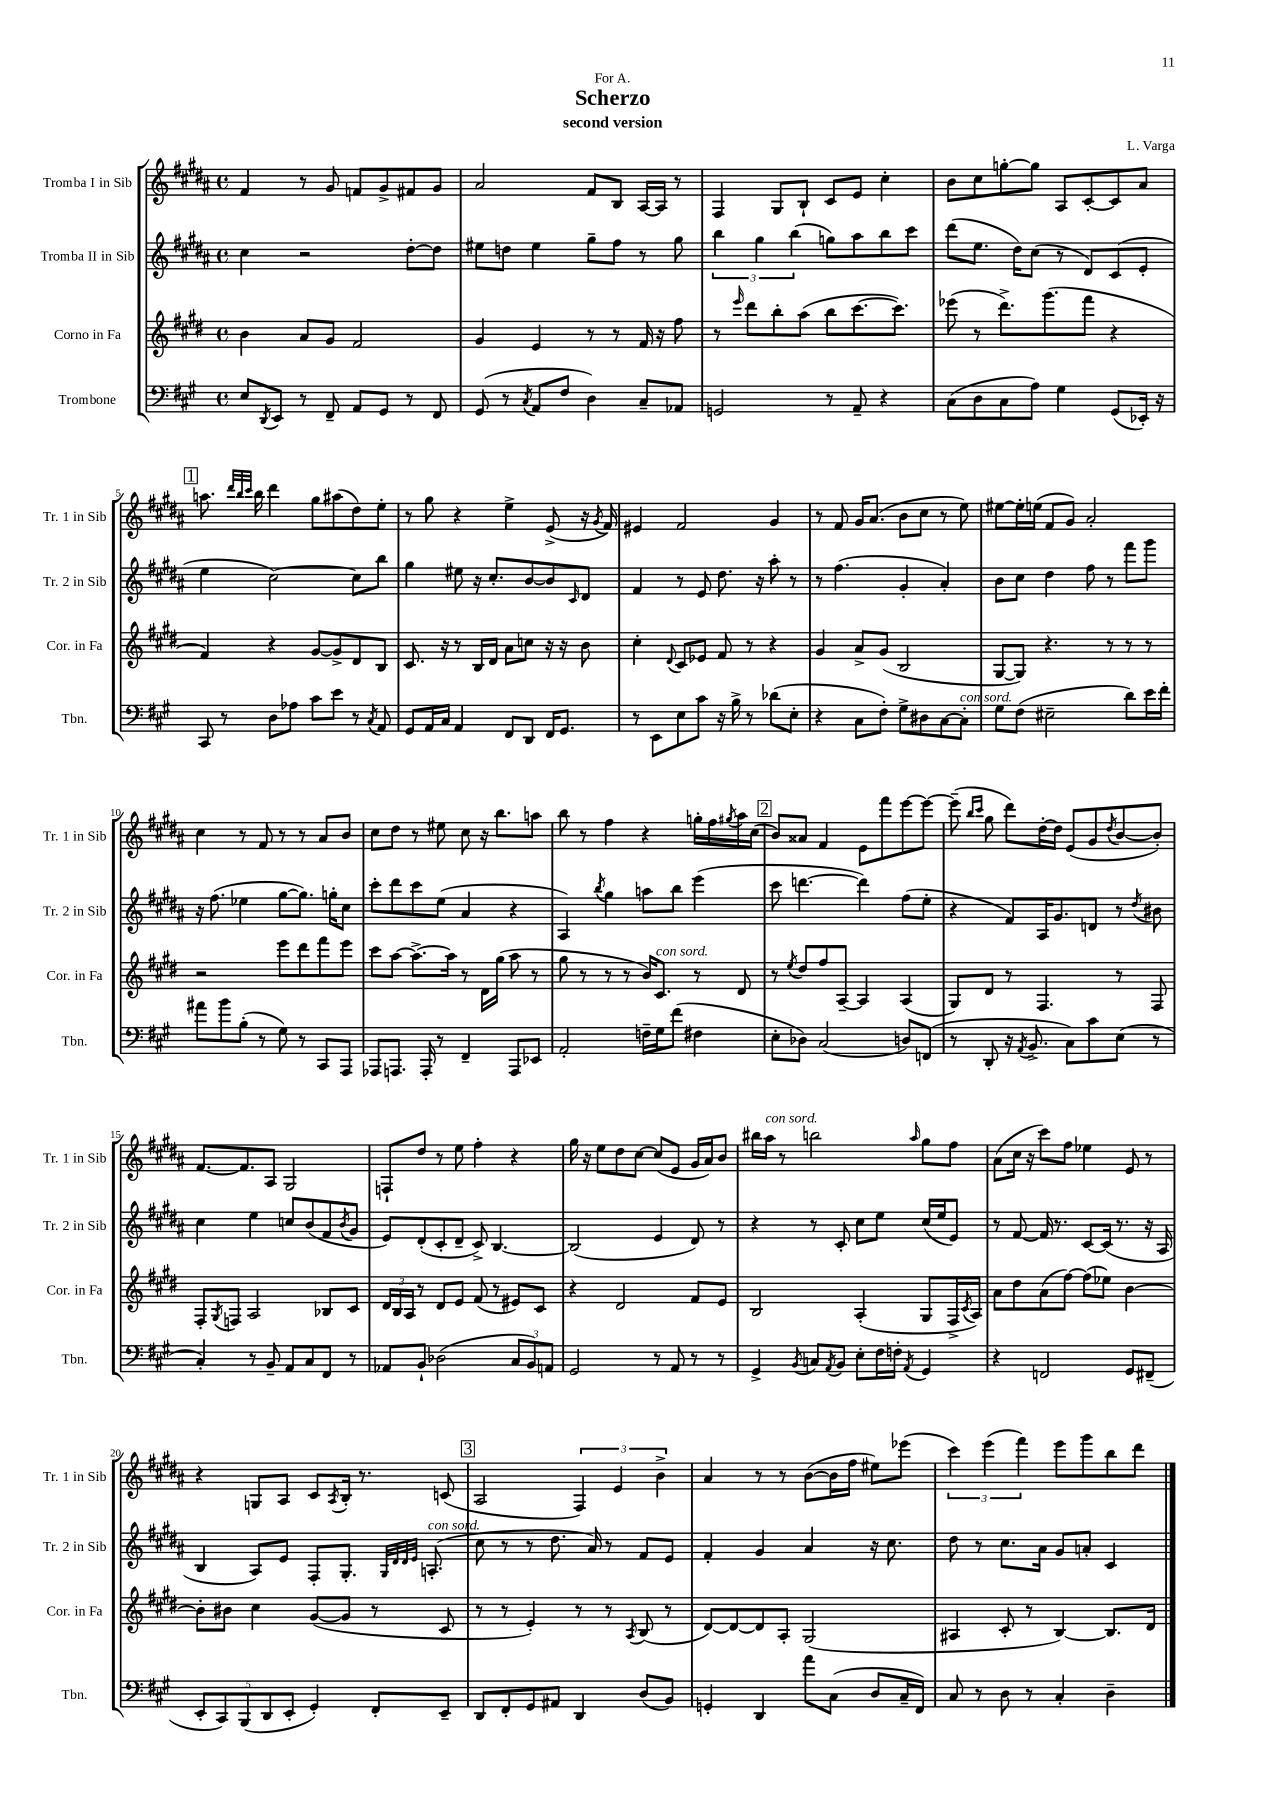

**kern	**kern	**kern	**kern
*part4	*part3	*part2	*part1
*staff4	*staff3	*staff2	*staff1
*I"Trombone	*I"Corno in Fa	*I"Tromba II in Sib	*I"Tromba I in Sib
*I'Tbn.	*I'Cor. in Fa	*I'Tr. 2 in Sib	*I'Tr. 1 in Sib
*clefF4	*clefG2	*clefG2	*clefG2
*k[f#c#g#]	*k[f#c#g#d#]	*k[f#c#g#d#a#]	*k[f#c#g#d#a#]
*M4/4	*M4/4	*M4/4	*M4/4
*met(c)	*met(c)	*met(c)	*met(c)
=1	=1	=1	=1
8E/L	4b\	4cc#\	4f#/
8qDD/	.	.	.
8EE/J	.	.	.
8r	8a/L	2r	8r
8FF#~/	8g#/J	.	8g#/
8AA/L	2f#/	.	8fn/L
8GG#/J	.	.	8g#^/
8r	.	[8dd#'\L	8f#X/
8FF#/	.	8dd#\J]	8g#/J
=2	=2	=2	=2
(8GG#/	4g#/	8ee#X\L	2a#/
8r	.	8ddn\J	.
8qC#/	.	.	.
8AA/L	4e/	4ee#\	.
8F#/J	.	.	.
4D\)	8r	8gg#~\L	8f#/L
.	8r	8ff#\J	8B/J
8C#~/L	16f#/	8r	[16A#/LL
.	16r	.	16A#/JJ]
8AA-X/J	8ff#\	8gg#\	8r
=3	=3	=3	=3
2GGn/	8r	6bb\	4F#/
.	16qqeee/	.	.
.	8ddd#\L	.	.
.	.	6gg#\	.
.	8bb'\	.	8G#/L
.	.	(6bb\	.
.	(8aa\J	.	8B`/J
8r	8bb\L	8ggn\L)	8c#/L
8AA~/	[8.ccc#\	8aa#\	8e/J
4r	.	8bb\	4cc#'\
.	8.ccc#\J])	.	.
.	.	8ccc#\J	.
=4	=4	=4	=4
(8C#\L	(8eee-X\	(8ddd#\L	8b\L
8D\	8r	8.ee\J	8cc#\
8C#\	8.ddd#^\L)	.	[8ggn'\
.	.	16dd#\KL)	.
8A\J)	.	(8cc#\J	8gg\J]
.	(8.ggg#\	.	.
4G#\	.	8r	8A#/L
.	8fff#\J	8d#/L)	[8c#'/
(8GG#/L	4r	(8c#/	8c#/]
16EE-X'/Jk)	.	8e'/J	8a#/J
16r	.	.	.
!!LO:LB:g=z
!!LO:REH:place=s1:t=1
=5	=5	=5	=5
8CC#/	4f#/)	4ee\	8.aan\
8r	.	.	.
.	.	.	32qqddd#/LLL
.	.	.	32qqbb/
.	.	.	32qqccc#/JJJ
.	.	.	16bb\
8D\L	4r	[2cc#\)	4ddd#\
8A-X\J	.	.	.
8c#\L	[8g#/L	.	8gg#\L
8e\J	8g#^/]	.	(8aa#X\
8r	8d#/	8cc#\L]	8dd#\)
8qC#/	.	.	.
8AA/	8B/J	8bb\J	8ee'\J
=6	=6	=6	=6
8GG#/L	8.c#/	4gg#\	8r
16AA/L	.	.	8gg#\
16C#/JJ	16r	.	.
4AA/	8r	8ee#X\	4r
.	16B/LL	16r	.
.	16d#/JJ	8.cc#'/L	.
8FF#/L	8a\L	.	4ee^\
8DD/J	8ccn\J	[8b/	.
16FF#/KL	16r	8b/]	(8e^/
8.GG#/J	16r	.	.
.	.	16qqc#/	.
.	8b\	8d#/J	16r
.	.	.	8qg#/
.	.	.	16f#/)
=7	=7	=7	=7
8r	4cc#'\	4f#/	4e#X/
8EE\L	.	.	.
.	8qqd#/	.	.
8E\	8c#/L	8r	2f#/
8c#\J	8e-X/J	8e/	.
16r	8f#/	8.dd#\	.
16B^\	.	.	.
8r	8r	.	.
.	.	16r	.
(8d-X\L	4r	8aa#'\	4g#/
8E'\J	.	8r	.
=8	=8	=8	=8
4r	4g#/	8r	8r
.	.	(4.ff#\	8f#/
8C#\L	8a^/L	.	16g#/KL
.	.	.	(8.a#/J
8F#'\J)	(8g#/J	.	.
8G#^\L	2B/	4g#'/	8b\L
8D#X\	.	.	8cc#\J
[8C#\	.	4a#'/)	8r
!LO:TX:a:i:t=con sord.	!	!	!
8C#'\J]	.	.	8ee\)
=9	=9	=9	=9
8G#\L	[8G#/L	8b\L	[8ee#X\L
(8F#\J	8G#/J])	8cc#\J	16ee#'\L]
.	.	.	(16een\JJ
2E#X~\	4.r	4dd#\	8f#/L
.	.	.	8g#/J)
.	.	8ff#\	2a#'/
.	8r	8r	.
8d\L)	8r	8fff#\L	.
16e\L	8r	8ggg#\J	.
16f#'\JJ	.	.	.
!!LO:LB:g=z
=10	=10	=10	=10
8a#X\L	2r	16r	4cc#\
.	.	(8.ff#\	.
8b\	.	.	.
(8B'\J	.	4ee-X\	8r
8r	.	.	8f#/
8G#\)	8eee\L	[8gg#\L	8r
8r	8ddd#\	8.gg#\J])	8r
8CC#/L	8fff#\	.	8a#/L
.	.	16ggn'\KL	.
8AAA/J	8eee\J	8cc#\J	8b/J
=11	=11	=11	=11
8AAA-X/L	8ccc#\L	8ccc#'\L	8cc#\L
8.AAAn/J	[8aa\J	8ddd#\	8dd#\J
.	8.aa^\L_	8ccc#\	8r
16AAA'/	.	.	.
8r	.	(8ee\J	8ee#X\
.	16aa\Jk]	.	.
4FF#~/	8r	4a#/	8cc#\
.	16d#\LL	.	16r
.	(16gg#\JJ	.	8.bb\L
8AAA/L	8aa\	4r	.
8EE-X/J	8r	.	8aan\J
=12	=12	=12	=12
2AA'/	8gg#\	4A#/)	8bb\
.	8r	.	8r
.	.	8qbb/	.
.	8r	4gg#\	4ff#\
.	8r	.	.
16Fn~\LL	16b/KL)	8aan\L	4r
!	!LO:TX:a:i:t=con sord.	!	!
16G#\J	8.c#/J	.	.
(8f#\J	.	8bb\J	.
4F#X\	8r	(4eee\	16ggn'\LL
.	.	.	16ff#\
.	.	.	8qgg#X/
.	8d#/	.	16aa#\
.	.	.	(16cc#\JJ
!!LO:REH:place=s1:t=2
=13	=13	=13	=13
8E'\L	8r	8ccc#\	8b/L)
.	8qee/	.	.
8D-X\J)	8dd#/L	[4.dddn\	8a##X/J
(2C#/	8ff#/	.	4f#/
.	[8A~/J	.	.
.	4A/]	4ddd\])	8e\L
.	.	.	8fff#\
8Dn/L)	(4A/	(8ff#\L	[8eee\
(8FFn/J	.	8ee'\J	8eee\J_
=14	=14	=14	=14
8r	8G#/L)	4r	(8eee~\]
.	.	.	16qqbb/LL
.	.	.	16qqccc#/JJ
8DD'/	8d#/J	.	8gg#\
16r	8r	8f#/L)	8ddd#\L)
8qAA/	.	.	.
8.BB^/	.	.	.
.	4.F#/	16A#/K	[16dd#'\L
.	.	8.g#/	16dd#\JJ]
8C#\L)	.	.	(8e/L
8c#\	.	8dn/J	8g#/
.	.	.	8qdd#/
(8E\J	8r	8r	[8b/
.	.	8qdd#/	.
8r	8F#/	8b#X\	8b'/J])
!!LO:LB:g=z
=15	=15	=15	=15
4C#'/)	8F#'/L	4cc#\	[8.f#/L
.	8qG#/	.	.
.	8Fn/J	.	.
.	.	.	8.f#/]
8r	2A/	4ee\	.
8BB~/	.	.	8A#/J
8AA/L	.	8ccn/L	2G#/
8C#/	.	(8b/	.
8FF#/J	8B-X/L	8f#/	.
.	.	8qb/	.
8r	8c#/J	8g#/J	.
=16	=16	=16	=16
8AA-X/L	24d#/LL	8e/L)	8Fn`/L
.	24B/	.	.
.	24A/JJ	.	.
8BB`/J	8r	(8d#'/	8dd#/J
(2D-X\	8d#/L	8c#'/	8r
.	8e/J	8d#~/J	8ee\
.	(8f#/	8c#^/)	4ff#'\
.	8r	[4.B/	.
12C#/L	8e#X/L)	.	4r
12BB/)	.	.	.
.	8c#/J	.	.
12AAn/J	.	.	.
=17	=17	=17	=17
2GG#/	4r	(2B/]	16gg#\
.	.	.	16r
.	.	.	8ee\L
.	2d#/	.	8dd#\
.	.	.	[8cc#\J
8r	.	4e/	(8cc#/L]
8AA/	.	.	8e/J
8r	8f#/L	8d#/)	16g#/LL
.	.	.	16a#/J)
8r	8e/J	8r	8b/J
=18	=18	=18	=18
4GG#^/	2B/	4r	16bb#X\LL
!	!	!	!LO:TX:a:i:t=con sord.
.	.	.	16aa#\JJ
.	.	.	8r
8qBB/	.	.	.
8Cn/L	.	8r	2bbn\
8qAA/	.	.	.
8BB/J	.	8c#'/	.
8E'\L	(4A'/	8cc#\L	.
16F#\L	.	8ee\J	.
16Fn'\JJ	.	.	.
8qAA/	.	.	16qqaa#/
4GG#/	8G#/L	(16cc#/LL	8gg#\L
.	.	16ee/J	.
.	16F#^/L	8e/J)	8ff#\J
.	8qc#/	.	.
.	16A/JJ)	.	.
=19	=19	=19	=19
4r	8a\L	8r	(8a#\L
.	8dd#\	[8f#/	16cc#\Jk
.	.	.	16r
2FFn/	(8a\	16f#/]	8ccc#\L)
.	.	8.r	.
.	[8ff#\J)	.	8ff#\J
.	(8ff#\L]	[8c#/L	4ee-X\
.	8ee-X\J)	(16c#/Jk]	.
.	.	8.r	.
8GG#/L	[4b\	.	8e/
(8FF#X~/J	.	16r	8r
.	.	16A#/	.
!!LO:LB:g=z
=20	=20	=20	=20
10EE'/L	8b'\L]	4B/	4r
10CC#/)	.	.	.
.	8b#X\J	.	.
(10BBB/	.	.	.
.	4cc#\	8A#/L)	8Gn/L
10DD/	.	.	.
.	.	8e/J	8A#/J
10EE'/J	.	.	.
4GG#'/)	([8g#/L	8F#'/L	8c#/L
.	.	.	8qA#/
.	8g#/J]	8.G#'/J	16B'/Jk
.	.	.	8.r
8FF#'/L	8r	.	.
.	.	32qqG#/LLL	.
.	.	32qqd#/	.
.	.	32qqd#/	.
.	.	32qqe/JJJ	.
!	!	!LO:TX:a:i:t=con sord.	!
.	.	(8.An'/	.
8EE~/J	8c#/	.	(8cn/
!!LO:REH:place=s1:t=3
=21	=21	=21	=21
8DD/L	8r	8cc#\	2A#/
8FF#'/	8r	8r	.
8GG#/	4e'/)	8r	.
8AA#X/J	.	8.dd#\	.
4DD/	8r	.	6F#/)
.	.	16a#/)	.
.	8r	8r	.
.	.	.	6e/
.	8qA/	.	.
(8D/L	(8B/	8f#/L	.
.	.	.	6b^\
8BB/J)	8r	8e/J	.
=22	=22	=22	=22
4GGn'/	[8d#/L)	4f#'/	4a#/
.	8d#/_	.	.
4DD/	8d#/]	4g#/	8r
.	8A'/J	.	8r
8a\L	(2G#/	4a#/	([8b\L
(8C#\J	.	.	16b\L]
.	.	.	16ff#\JJ
8D/L	.	16r	8ee#X\L)
.	.	8.cc#\	.
16C#~/L	.	.	(8eee-X\J
16FF#/JJ)	.	.	.
=23	=23	=23	=23
8C#/	4A#X/	8dd#\	6ccc#\)
8r	.	8r	.
.	.	.	(6eee\
8D\	8c#'/	8.cc#\L	.
.	.	.	6fff#\)
8r	8r	.	.
.	.	16a#\Jk	.
4C#'/	[4B/)	8g#/L	8eee\L
.	.	8an'/J	8ggg#\
4D~\	8.B/L]	4c#/	8bb\
.	.	.	8ddd#\J
.	16d#/Jk	.	.
==	==	==	==
*-	*-	*-	*-
